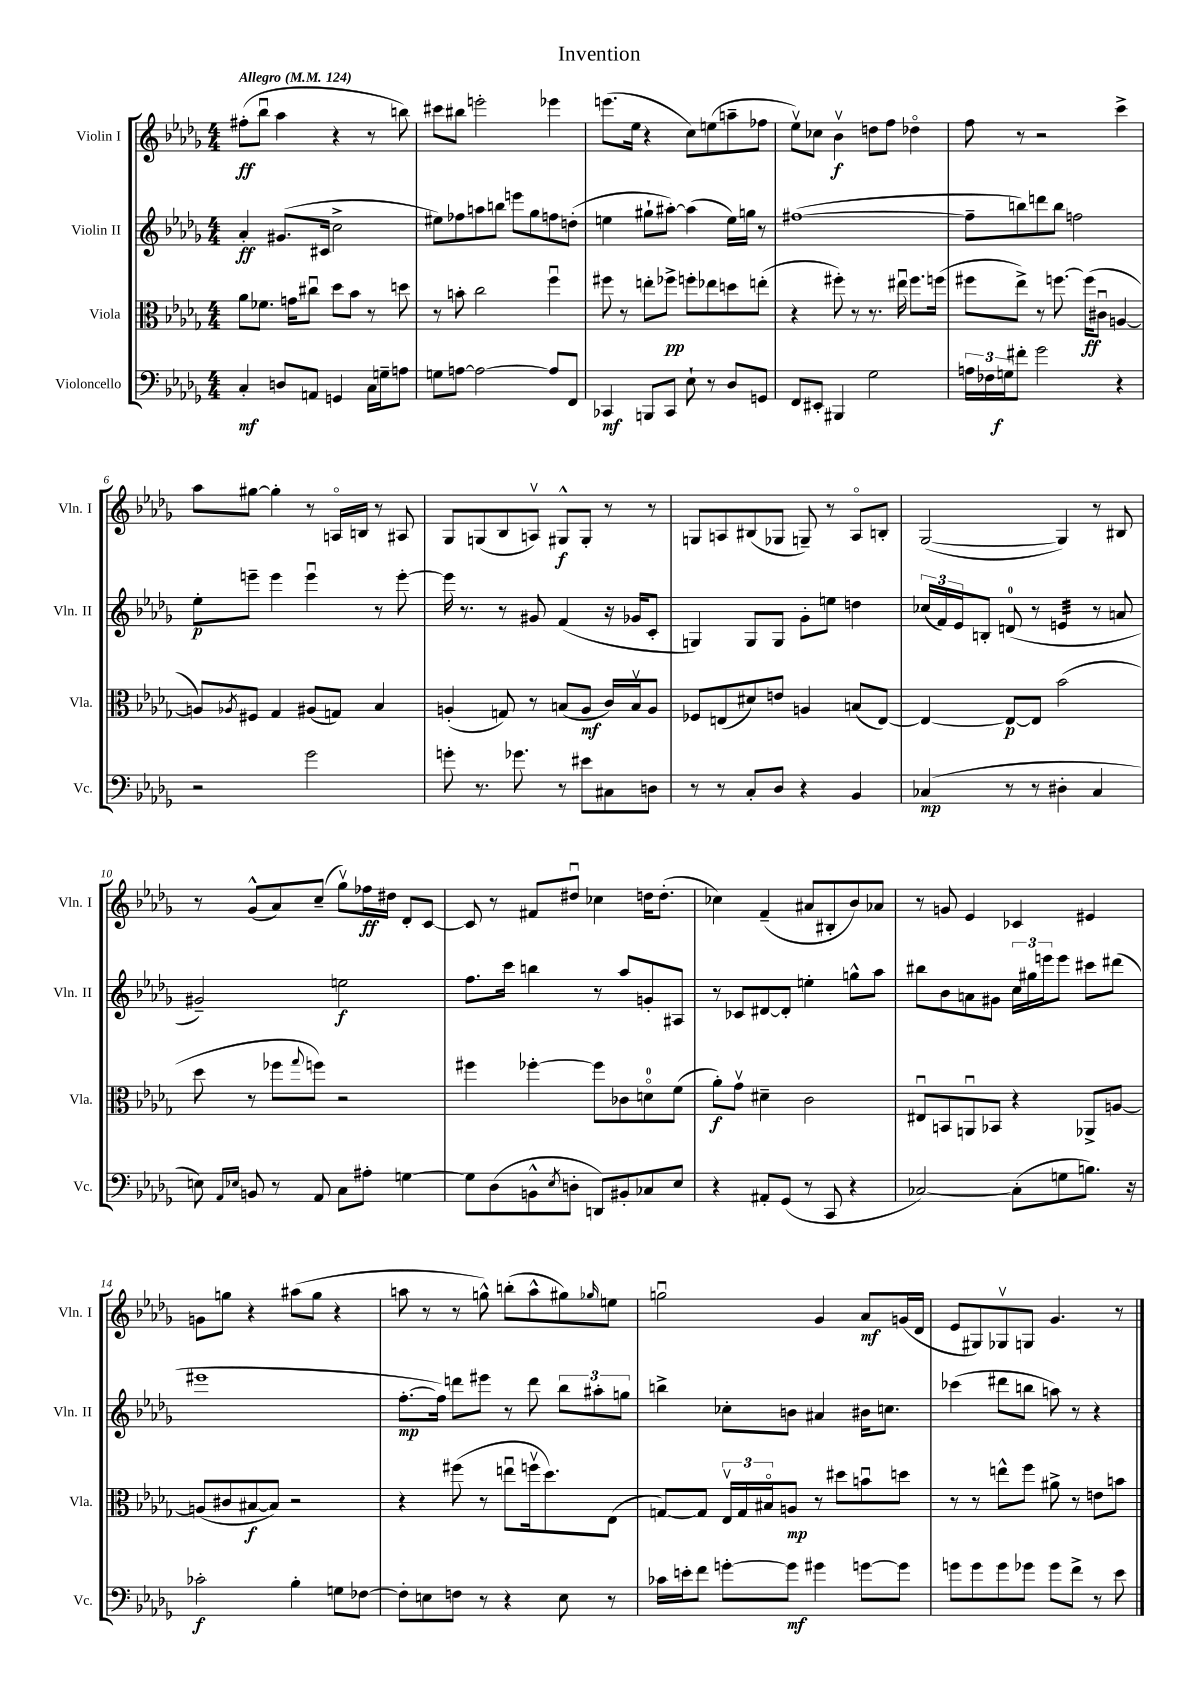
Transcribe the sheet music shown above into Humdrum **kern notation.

**kern	**kern	**kern	**kern
*staff4	*staff3	*staff2	*staff1
*clefF4	*clefC3	*clefG2	*clefG2
*k[b-e-a-d-g-]	*k[b-e-a-d-g-]	*k[b-e-a-d-g-]	*k[b-e-a-d-g-]
*M4/4	*M4/4	*M4/4	*M4/4
*MM124	*MM124	*MM124	*MM124
4C'	8a-	4a-'	(8ff#'
.	8.f-	.	8bb-u
8D	.	(8.g#	4aa-
.	16g	.	.
8AA	8cc#u	.	.
.	.	16c#	.
4GG	8dd-	2cc^	4r
.	8b-	.	.
16C	8r	.	8r
16G~	.	.	.
8A	8dd	.	8bb)
=	=	=	=
8G	8r	8ee#)	8ccc#
[8A	8b'	8ff-	8bb#
2A_	2cc	8aa	2eee'
.	.	8bb	.
.	.	8eee	.
.	.	8gg-	.
8A]	4ffu	8ff	4eee-
8FF	.	(8dd'	.
=	=	=	=
4CC-	8ff#	4ee	(8.eee
.	8r	.	.
.	.	.	16ee-
8BBB	8ee'	8gg#`	4r
8CC-	8ff-^	[8aa#')	.
8E-`	8ff'	(4aa#]	8cc)
8r	8ee-	.	(8ee
8D-	8dd	16ee)	8aa~
.	.	16gg	.
8GG	(8ee'	8r	8ff-
=	=	=	=
8FF	4r	([1ff#	8ee-v)
8EE#'	.	.	8cc-
4BBB#	8ff#')	.	4b-v
.	8r	.	.
2G-	8.r	.	8dd
.	.	.	8ff
.	16ee#u	.	.
.	8.ff#	.	4dd-o
.	(16ff	.	.
=	=	=	=
24A	8ff#	8ff#~]	8ff
24F-	.	.	.
24G	.	.	.
8f#'	8ee-^)	8bb)	8r
2g-	8r	8ddd	2r
.	[8.ff	8bb	.
.	.	2ff	.
.	(16ff]	.	.
.	8c#u	.	.
4r	[4A	.	4ccc^
=	=	=	=
2r	8A])	8ee-'	8aa-
.	8qA-	.	.
.	8F#	8eee~	[8gg#
.	4G-	4eee	4gg#']
2g-	(8A#	4eeeu	8r
.	8G)	.	16Ao
.	.	.	16B
.	4B-	8r	8r
.	.	[8eee'	8A#
=	=	=	=
8g'	(4A'	16eee]	8G-
.	.	8.r	.
8.r	.	.	(8G
.	8G)	8r	8B-
8.g-	.	.	.
.	8r	8g#	8Av)
8r	(8B	(4f	8G#^^
8e#	8A	.	8G#'
8C#	16c)	16r	8r
.	16Bv	16g-	.
8D	8A	8c'	8r
=	=	=	=
8r	8F-	4G)	8G
8r	(8E	.	8A
8C'	8d#)	8G	(8B#
8D-	8e	8G	8G-
4r	4A	8g-'	8G~)
.	.	8ee	8r
4BB-	(8B	4dd	8Ao
.	[8E)	.	8B'
=	=	=	=
(4C-	4E_	(24cc-	([2G-
.	.	24f)	.
.	.	24e-	.
.	.	8B'	.
8r	8E_	(8d	.
8r	8E]	8r	.
4D#'	(2b-	4e	4G-])
4C-	.	8r	8r
.	.	8a	8B#
=	=	=	=
8E)	8dd-	2g#~)	8r
16qqAA-	.	.	.
16qqE-	.	.	.
8BB	8r	.	(8g-^^
8r	8ff-	.	8a-)
.	8qqgg-	.	.
8AA-	8ff)	.	(8cc~
8C	2r	2ee	8gg-v)
8A#'	.	.	16ff-
.	.	.	16dd#
[4G	.	.	8d-'
.	.	.	[8c
=	=	=	=
8G]	4ff#	8.ff	8c]
(8D-	.	.	8r
.	.	16ccc	.
8BB^^	[4ff-'	4bb	8f#
8qE-	.	.	.
8D'	.	.	8dd#u
8DD)	8ff-]	8r	4cc-
8BB#'	8c-	8aa-	.
8C-	8do	8g'	16dd
.	.	.	(8.dd'
8E-	(8f	8A#	.
=	=	=	=
4r	8a-')	8r	4cc-)
.	8g-v	8c-	.
8AA#'	4d#~	[8d#	(4f~
(8GG-	.	8d#']	.
8r	2c	4ee'	8a#
8CC	.	.	8B#'
4r	.	8gg^^	8b-)
.	.	8aa-	8a-
=	=	=	=
[2C-)	8E#u	8bb#	8r
.	8BB	8b-	8g
.	8AAu	8a	4e-
.	8BB-	8g#	.
(8C-']	4r	24cc	4c-
.	.	24gg#	.
.	.	24eee	.
8G	.	8eee	.
8.B)	8AA-^	8ccc#	4e#
.	[8A	(8ddd#	.
16r	.	.	.
=	=	=	=
2c-'	(8A]	1eee#	8g
.	8c#	.	8gg
.	[8B#	.	4r
.	8B#])	.	.
4B-'	2r	.	(8aa#
.	.	.	8gg
8G	.	.	4r
[8F-	.	.	.
=	=	=	=
8F-']	4r	[8.ff'	8aa
8E	.	.	8r
.	.	16ff])	.
8F	(8ff#	8ddd	8r
8r	8r	8eee#	8gg^^)
4r	8eeu	8r	(8bb'
.	16ffv	8ddd	8aa^^
.	8.dd-)	.	.
8E	.	12bb-	8gg#)
.	.	12aa#'	.
.	.	.	16qqgg-
8r	(8E-	.	8ee
.	.	12gg	.
=	=	=	=
16c-	[8G)	4bb^	2ggu
16e'	.	.	.
8f	8G]	.	.
[8g'	24E-v	8cc-'	.
.	24G	.	.
.	24B#o	.	.
8g]	8A	8b	.
4g#	8r	4a#	4g-
.	8dd#	.	.
[8g	8bu	16b#	8a-
.	.	8.cc	.
8g]	8dd	.	(16g
.	.	.	16d-
=	=	=	=
8g	8r	(4ccc-	8e-
8g	8r	.	8G#)
8g	8ee^^	8ddd#	8G-v
8g-	8ff	8bb	8G
8g-	8a#^	8aa)	4.g-
8f^	8r	8r	.
8r	8e	4r	.
8e-	8b	.	8r
==	==	==	==
*-	*-	*-	*-
